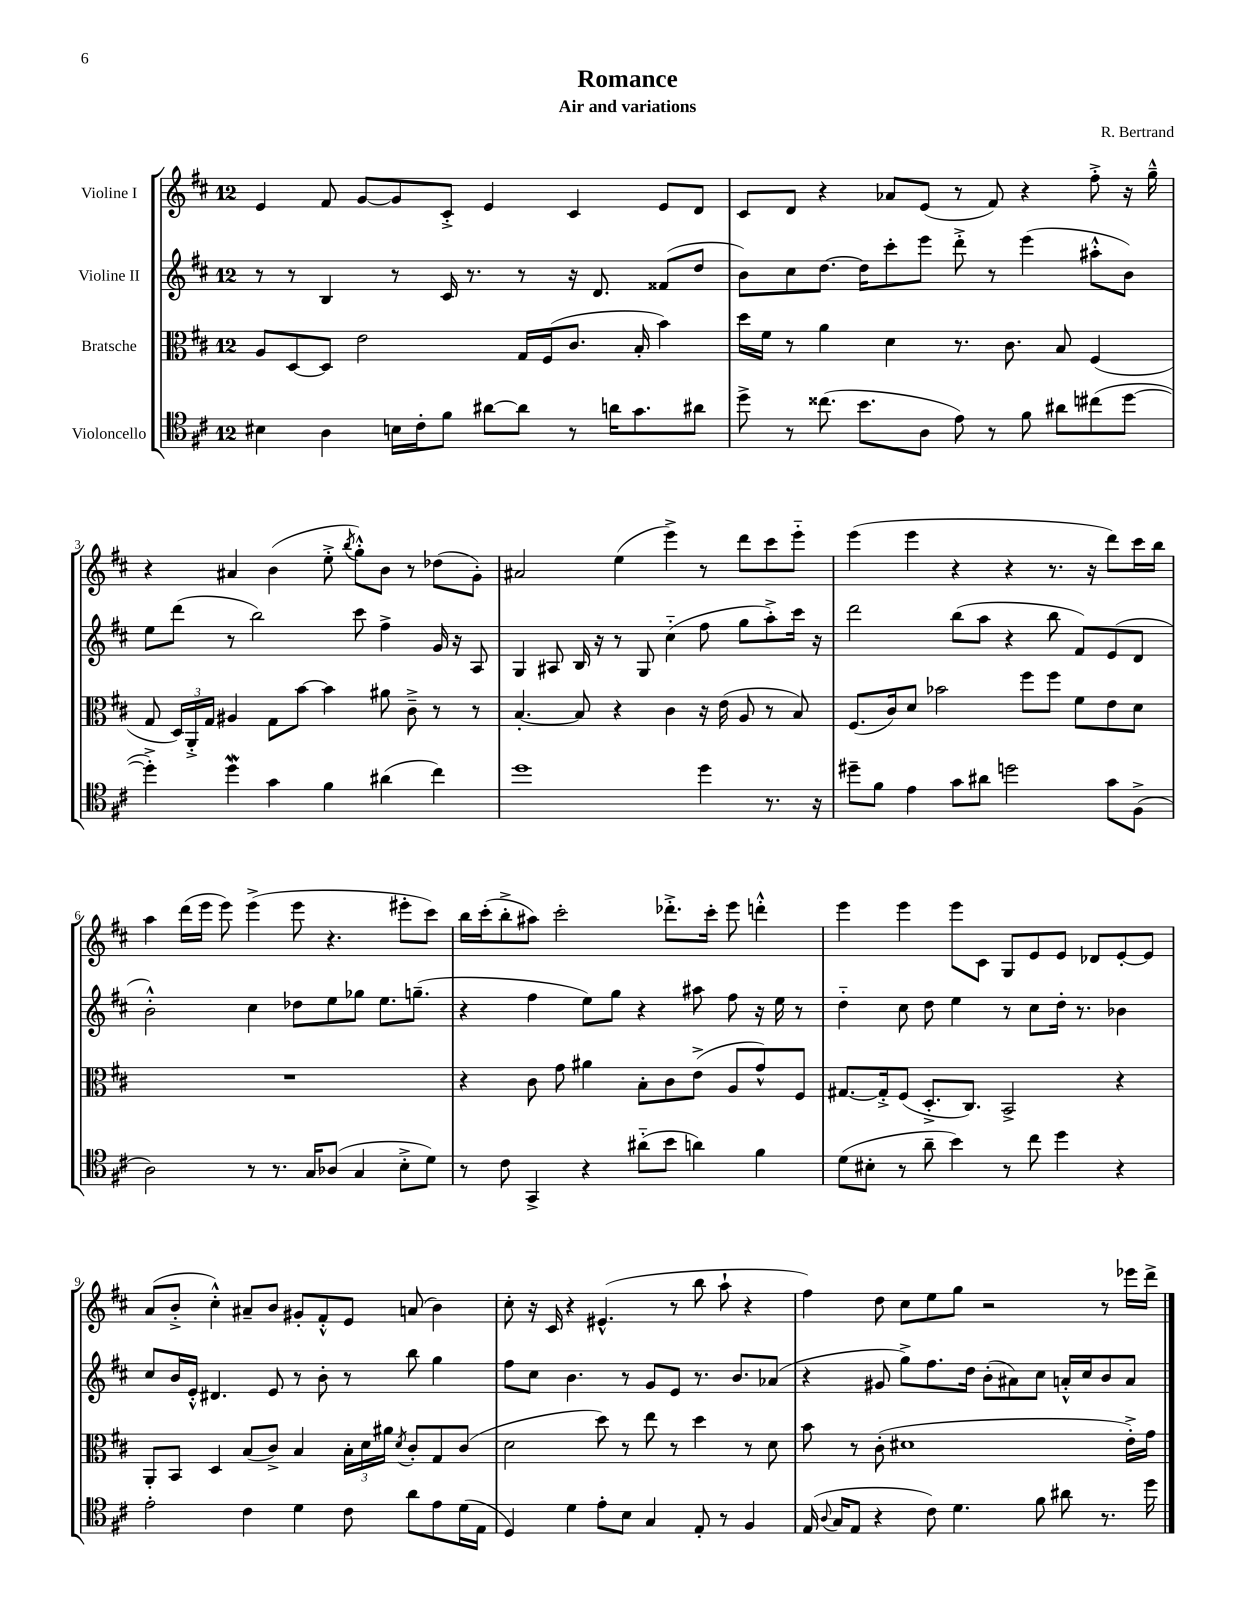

**kern	**kern	**kern	**kern
*part4	*part3	*part2	*part1
*staff4	*staff3	*staff2	*staff1
*I"Violoncello	*I"Bratsche	*I"Violine II	*I"Violine I
*clefC4	*clefC3	*clefG2	*clefG2
*k[f#c#]	*k[f#c#]	*k[f#c#]	*k[f#c#]
*M12/8	*M12/8	*M12/8	*M12/8
=1	=1	=1	=1
4B#X\	8A/L	8r	4e/
.	[8D/	8r	.
4A\	8D/J]	4B/	8f#/
.	2e\	.	[8g/L
16Bn\LL	.	8r	8g/]
16c#'\J	.	.	.
8f#\J	.	16c#/	8c#'^/J
.	.	8.r	.
[8a#X\L	.	.	4e/
8a#\J]	16G/LL	8r	.
.	(16F#/J	.	.
8r	8.c#/J	16r	4c#/
.	.	8.d/	.
16an\KL	.	.	.
8.g\	16B'/	.	.
.	4b\)	(8f##X/L	8e/L
8a#X\J	.	8dd/J	8d/J
=2	=2	=2	=2
8dd^\	16dd\LL	8b\L)	8c#/L
.	16f#\JJ	.	.
8r	8r	8cc#\	8d/J
(8.cc##X\	4a\	[8.dd\J	4r
8.b\L	.	16dd\KL]	.
.	4d\	8ccc#'\	8a-X/L
8A\J	.	8eee\J	(8e/J
8e\)	8.r	8ddd'^\	8r
8r	.	8r	8f#/)
.	8.c#\	.	.
8f#\	.	(4eee\	4r
8a#X\L	8B/	.	.
(8cc#X\	(4F#/	8aa#X'^^\L	8ff#'^\
[8dd\J	.	8b\J)	16r
.	.	.	16gg~^^\
!!LO:LB:g=z
=3	=3	=3	=3
4dd'^\])	8G/	8ee\L	4r
.	24D/LL)	(8ddd\J	.
.	24AA'^/	.	.
.	24G/JJ	.	.
4ddw\	4A#X/	8r	4a#X/
.	.	2bb\)	.
4g\	8G\L	.	(4b\
.	[8b\J	.	.
4f#\	4b\]	.	8ee'^\
.	.	.	8qbb/
.	.	8ccc#\	8gg'^^\L)
(4a#X\	8a#X\	4ff#^\	8b\J
.	8c#~^\	.	8r
4cc#\)	8r	16g/	(8dd-X\L
.	.	16r	.
.	8r	8A/	8g'\J)
=4	=4	=4	=4
1dd	[4.B'/	4G/	2a#X/
.	.	8A#X/	.
.	8B/]	16B/	.
.	.	16r	.
.	4r	8r	(4ee\
.	.	8G/	.
.	4c#\	(4cc#\	4eee^\)
4dd\	16r	8ff#\	8r
.	(16e\	.	.
.	8A/	8gg\L	8ddd\L
8.r	8r	8aa'^\)	8ccc#\
.	8B/)	16ccc#\Jk	8eee\J
16r	.	16r	.
=5	=5	=5	=5
8dd#X~\L	(8.F#/L	2ddd\	(4eee\
8f#\J	.	.	.
.	16c#/k)	.	.
4e\	8d/J	.	4eee\
.	2b-X\	.	.
8g\L	.	(8bb\L	4r
8a#X\J	.	8aa\J	.
2ddn\	.	4r	4r
.	8ff#\L	.	.
.	8ff#\J	8bb\	8.r
.	8f#\L	8f#/L)	.
.	.	.	16r
8g\L	8e\	(8e/	8ddd\L)
(8F#^\J	8d\J	8d/J	16ccc#\L
.	.	.	16bb\JJ
!!LO:LB:g=z
=6	=6	=6	=6
2A\)	1.r	2b'^^\)	4aa\
.	.	.	(16ddd\LL
.	.	.	16eee\JJ
.	.	.	8eee\)
8r	.	4cc#\	(4eee^\
8.r	.	.	.
.	.	8dd-X\L	8eee\
16G/KL	.	.	.
(8A-X/J	.	8ee\	4.r
4G/	.	8gg-X\J	.
.	.	8.ee\L	.
8B'^\L	.	.	8eee#X'\L
.	.	(8.ggn~\J	.
8d\J)	.	.	8ccc#\J)
=7	=7	=7	=7
8r	4r	4r	16bb\LL
.	.	.	(16ccc#'\J
8c#\	.	.	8bb'^\
4GG^/	8c#\	4ff#\	8aa#X\J)
.	8g\	.	2ccc#'\
4r	4a#X\	8ee\L)	.
.	.	8gg\J	.
(8a#X\L	8B'\L	4r	.
8b\J	8c#\	.	8.ddd-X'^\L
4an\)	(8e^\J	8aa#X\	.
.	.	.	16ccc#'\Jk
.	8A/L	8ff#\	8eee\
4f#\	8g^^/)	16r	4dddn'^^\
.	.	16ee\	.
.	8F#/J	8r	.
=8	=8	=8	=8
(8d\L	[8.G#X/L	4dd\	4eee\
8B#X'\J	.	.	.
.	16G#'^/k]	.	.
8r	(8F#/J	8cc#\	4eee\
8a~\	8.D'^/L	8dd\	.
4b\)	.	4ee\	8eee\L
.	8.C#/J)	.	.
.	.	.	8c#\J
8r	2BB^/	8r	8G/L
8cc#\	.	8cc#\L	8e/
4dd\	.	16dd'\Jk	8e/J
.	.	8.r	.
.	.	.	8d-X/L
4r	4r	4b-X\	[8e'/
.	.	.	8e/J]
!!LO:LB:g=z
=9	=9	=9	=9
2e'\	8AA'/L	8cc#/L	(8a/L
.	8BB/J	16b/L	8b'^/J
.	.	16e'^^/JJ	.
.	4D/	4.d#X/	4cc#'^^\)
4c#\	(8B/L	.	8a#X~/L
.	8c#^/J)	8e/	8b/J
4d\	4B/	8r	8g#X'/L
.	.	8b'\	8f#'^^/
8c#\	24B'\LL	8r	8e/J
.	24d\	.	.
.	24a#X\JJ	.	.
.	8qd/	.	.
8a\L	8c#'/L	8bb\	(8an/
8e\	8G/	4gg\	4b\)
(16d\L	(8c#/J	.	.
16E\JJ	.	.	.
=10	=10	=10	=10
4D/)	2d\	8ff#\L	8cc#'\
.	.	8cc#\J	16r
.	.	.	16c#/
4d\	.	4.b\	4r
8e'\L	8dd\)	.	(4.e#X^^/
8B\J	8r	8r	.
4G/	8ee\	8g/L	.
.	8r	8e/J	8r
8E'/	4dd\	8.r	8bb\
8r	.	.	8aa`\
.	.	8.b/L	.
4F#/	8r	.	4r
.	8d\	(8a-X/J	.
=11	=11	=11	=11
(16E/	8b\	4r	4ff#\)
8qqA/	.	.	.
16G/KL	.	.	.
8E/J	8r	.	.
4r	(8c#'\	8g#X/	8dd\
.	1d#X	8gg^\L)	8cc#\L
8c#\)	.	8.ff#\	8ee\
4.d\	.	.	8gg\J
.	.	16dd\Jk	.
.	.	(8b'\L	2r
.	.	8a#X\)	.
8f#\	.	8cc#\J	.
8a#X\	.	16an'^^/LL	.
.	.	16cc#/J	.
8.r	.	8b/	8r
.	16e'^\LL)	8a/J	16eee-X\LL
16dd\	16g\JJ	.	16ddd^\JJ
==	==	==	==
*-	*-	*-	*-
